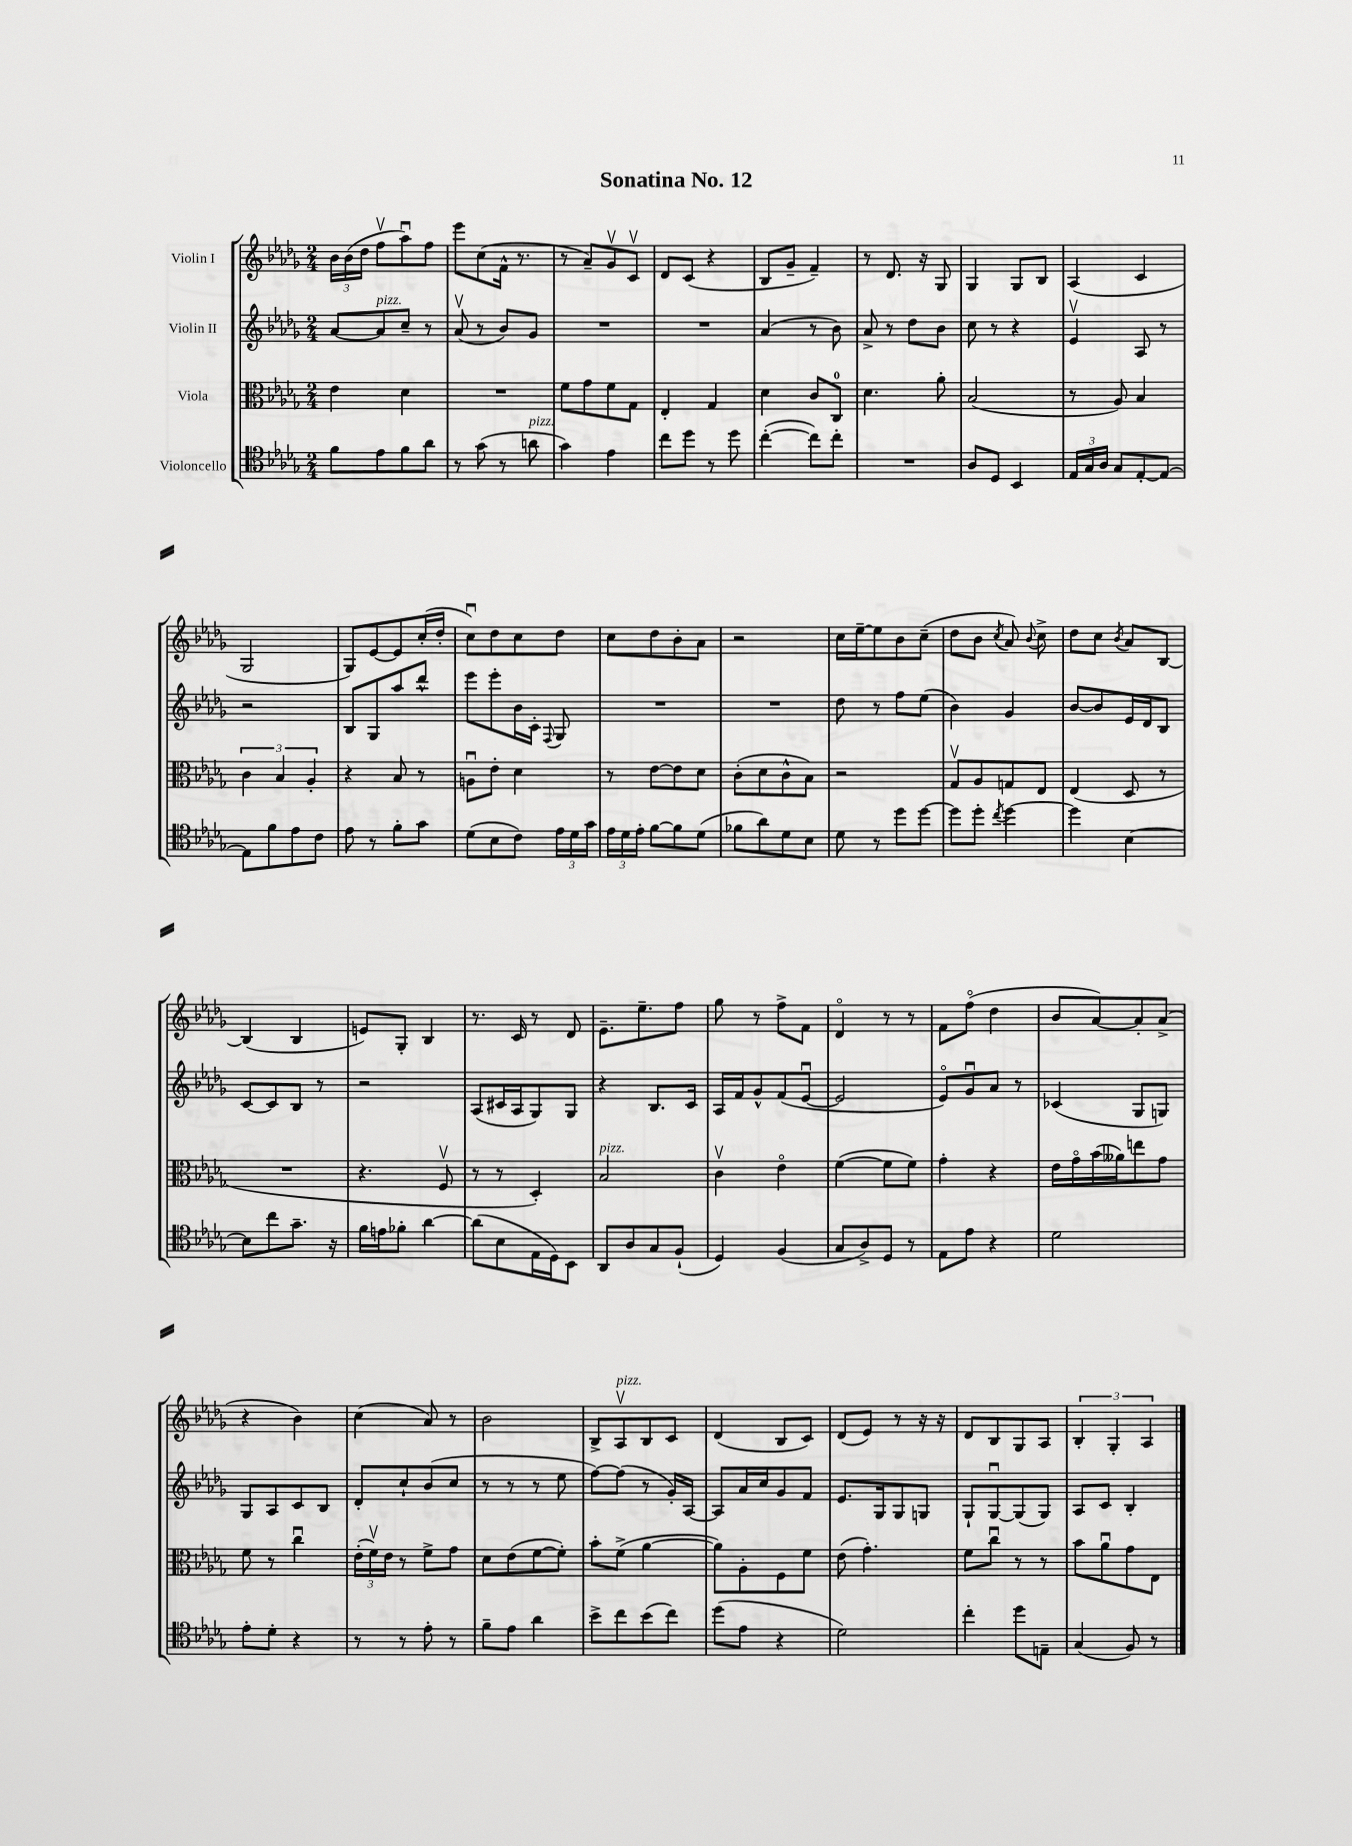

**kern	**kern	**kern	**kern
*part4	*part3	*part2	*part1
*staff4	*staff3	*staff2	*staff1
*I"Violoncello	*I"Viola	*I"Violin II	*I"Violin I
*clefC4	*clefC3	*clefG2	*clefG2
*k[b-e-a-d-g-]	*k[b-e-a-d-g-]	*k[b-e-a-d-g-]	*k[b-e-a-d-g-]
*M2/4	*M2/4	*M2/4	*M2/4
=1	=1	=1	=1
8f\L	4e-\	[8a-/L	24b-\LL
.	.	.	(24b-\
.	.	.	24dd-\JJ
!	!	!LO:TX:a:i:t=pizz.	!
8e-\	.	8a-/]	8ffv\L
8f\	4d-\	8cc~/J	8aa-u\)
8a-\J	.	8r	8ff\J
=2	=2	=2	=2
8r	2r	(8a-v/	8eee-\L
(8g-\	.	8r	(8cc\
8r	.	8b-/L)	16f^^\Jk
.	.	.	8.r
!LO:TX:a:i:t=pizz.	!	!	!
8an\	.	8g-/J	.
=3	=3	=3	=3
4g-\)	8f\L	2r	8r
.	8g-\	.	8a-~/L)
4e-\	8f\	.	8g-v/
.	8G-\J	.	8cv/J
=4	=4	=4	=4
8cc\L	4E-'/	2r	8d-/L
8dd-\J	.	.	(8c/J
8r	4G-/	.	4r
8dd-\	.	.	.
=5	=5	=5	=5
([4cc'\	4d-\	(4a-/	8B-/L
.	.	.	8g-~/J
8cc\L])	8c/L	8r	4f~/)
8cc'\J	8C/J	8b-\)	.
=6	=6	=6	=6
2r	4.d-\	8a-^/	8r
.	.	8r	8.d-/
.	.	8dd-\L	.
.	.	.	16r
.	8a-'\	8b-\J	8G-/
=7	=7	=7	=7
8A-/L	(2B-/	8cc\	4G-/
8D-/J	.	8r	.
4BB-/	.	4r	8G-/L
.	.	.	8B-/J
=8	=8	=8	=8
24E-/LL	8r	4e-v/	(4A-/
24G-/	.	.	.
24A-/JJ	.	.	.
8G-/L	8A-/)	.	.
[8E-'/	4B-/	8A-/	4c/
8E-/J_	.	8r	.
!!LO:LB:g=z
=9	=9	=9	=9
8E-\L]	6c\	2r	2G-/
8f\	.	.	.
.	6B-/	.	.
8e-\	.	.	.
.	6A-'/	.	.
8c\J	.	.	.
=10	=10	=10	=10
8e-\	4r	8B-/L	8G-/L)
8r	.	8G-/	[8e-/
8f'\L	8B-/	8aa-/	8e-/]
8g-\J	8r	8ddd-^^/J	(16cc'/L
.	.	.	16dd-'/JJ
=11	=11	=11	=11
(8d-\L	8Anu\L	8eee-\L	8ccu\L)
8B-\	8e-'\J	8eee-'\	8dd-\
8c\J)	4d-\	16b-\L	8cc\
.	.	16c'\JJ	.
.	.	8qqF/	.
24e-\LL	.	8G-/	8dd-\J
24d-\	.	.	.
24g-\JJ	.	.	.
=12	=12	=12	=12
24e-\LL	8r	2r	8cc\L
24d-\	.	.	.
24e-'\JJ	.	.	.
[8f\L	[8e-\L	.	8dd-\
8f\]	8e-\]	.	8b-'\
(8d-\J	8d-\J	.	8a-\J
=13	=13	=13	=13
8f-X\L	(8c'\L	2r	2r
8a-\)	8d-\	.	.
8d-\	8c^^\	.	.
8B-\J	8B-\J)	.	.
=14	=14	=14	=14
8d-\	2r	8dd-\	16cc\LL
.	.	.	[16ee-~\J
8r	.	8r	8ee-\]
8dd-\L	.	8ff\L	8b-\
[8dd-\J	.	(8ee-\J	(8cc~\J
=15	=15	=15	=15
8dd-\L]	8G-v/L	4b-\)	8dd-\L
8dd-'\J	8A-/	.	8b-\J
8qcc/	.	.	8qcc/
[4dd-\	8Gn/	4g-/	8a-/)
.	.	.	8qqb-/
.	8E-/J	.	8cc^\
=16	=16	=16	=16
4dd-\]	(4E-/	[8b-/L	8dd-\L
.	.	8b-/]	8cc\J
.	.	.	8qb-/
[4B-\	8D-/	16e-/L	8a-/L
.	.	16d-/J	.
.	8r	8B-/J	[8B-/J
!!LO:LB:g=z
=17	=17	=17	=17
8B-\L]	2r	[8c/L	(4B-/]
8cc\	.	8c/]	.
8.g-~\J	.	8B-/J	4B-/
.	.	8r	.
16r	.	.	.
=18	=18	=18	=18
16f\LL	4.r	2r	8en/L)
16en\J	.	.	.
8f-X'\J	.	.	8G-'/J
[4a-\	.	.	4B-/
.	8Fv/	.	.
=19	=19	=19	=19
(8a-\L]	8r	(8A-/L	8.r
8B-\	8r	16c#X/L	.
.	.	16A-/J	16c/
16E-\L	4D-'/)	8G-/)	8r
16D-\J)	.	.	.
8BB-\J	.	8G-/J	8d-/
=20	=20	=20	=20
!	!LO:TX:a:i:t=pizz.	!	!
8AA-/L	2B-/	4r	8.e-~\L
8A-/	.	.	.
.	.	.	8.ee-~\
8G-/	.	8.B-/L	.
(8F`/J	.	.	8ff\J
.	.	16c/Jk	.
=21	=21	=21	=21
4D-/)	4cv\	16A-/LL	8gg-\
.	.	16f/J	.
.	.	8g-^^/	8r
(4F/	4e-\	(8f/	8ff^\L
.	.	[8e-u/J	8f\J
=22	=22	=22	=22
8G-/L	([4f\	2e-/]	4d-/
8A-^/)	.	.	.
8D-/J	8f\L]	.	8r
8r	8f\J)	.	8r
=23	=23	=23	=23
8E-\L	4g-'\	8e-/L)	8f\L
8e-\J	.	8g-u/	(8ff\J
4r	4r	8a-/J	4dd-\
.	.	8r	.
=24	=24	=24	=24
2d-\	16e-\LL	(4c-X/	8b-/L
.	16g-\	.	.
.	(16b-\	.	[8a-/)
.	16a--X\J)	.	.
.	8een\	8G-/L	8a-'/]
.	8g-\J	8Gn/J)	(8a-^/J
!!LO:LB:g=z
=25	=25	=25	=25
8e-'\L	8f\	8G-/L	4r
8d-'\J	8r	8A-/	.
4r	4ccu\	8c/	4b-\)
.	.	8B-/J	.
=26	=26	=26	=26
8r	(24e-'\LL	8d-'/L	(4cc\
.	24fv\)	.	.
.	24e-\JJ	.	.
8r	8r	8cc`/	.
8e-'\	8f^\L	(8b-/	8a-/)
8r	8g-\J	8cc/J	8r
=27	=27	=27	=27
8f~\L	8d-\L	8r	2b-\
8e-\J	(8e-\	8r	.
4a-\	[8f\	8r	.
.	8f'\J])	8ee-\	.
=28	=28	=28	=28
8b-^\L	8b-'\L	[8ff\L)	8B-^/L
!	!	!	!LO:TX:a:i:t=pizz.
8cc\	(8f^\J	(8ff\J]	8A-v/
(8b-\	[4a-\	8r	8B-/
8cc\J)	.	16g-'/LL)	8c/J
.	.	[16A-/JJ	.
=29	=29	=29	=29
(8dd-\L	8a-\L])	8A-/L]	(4d-/
8e-\J	8A-'\	16a-/L	.
.	.	16cc/J	.
4r	8F\	8g-/	8B-/L
.	8f\J	8f/J	8c/J)
=30	=30	=30	=30
2d-\)	(8e-\	8.e-/L	(8d-/L
.	4.g-'\)	.	8e-/J)
.	.	16G-/k	.
.	.	8G-/	8r
.	.	8Gn/J	16r
.	.	.	16r
=31	=31	=31	=31
4cc'\	8f\L	8G-`/L	8d-/L
.	8ccu\J	[8G-u/	8B-/
8dd-\L	8r	(8G-/]	8G-/
8En~\J	8r	8G-/J)	8A-/J
=32	=32	=32	=32
(4G-/	8b-\L	8A-/L	6B-'/
.	8a-u\	8c/J	.
.	.	.	6G-'/
8F/)	8g-\	4B-'/	.
.	.	.	6A-/
8r	8E-\J	.	.
==	==	==	==
*-	*-	*-	*-
